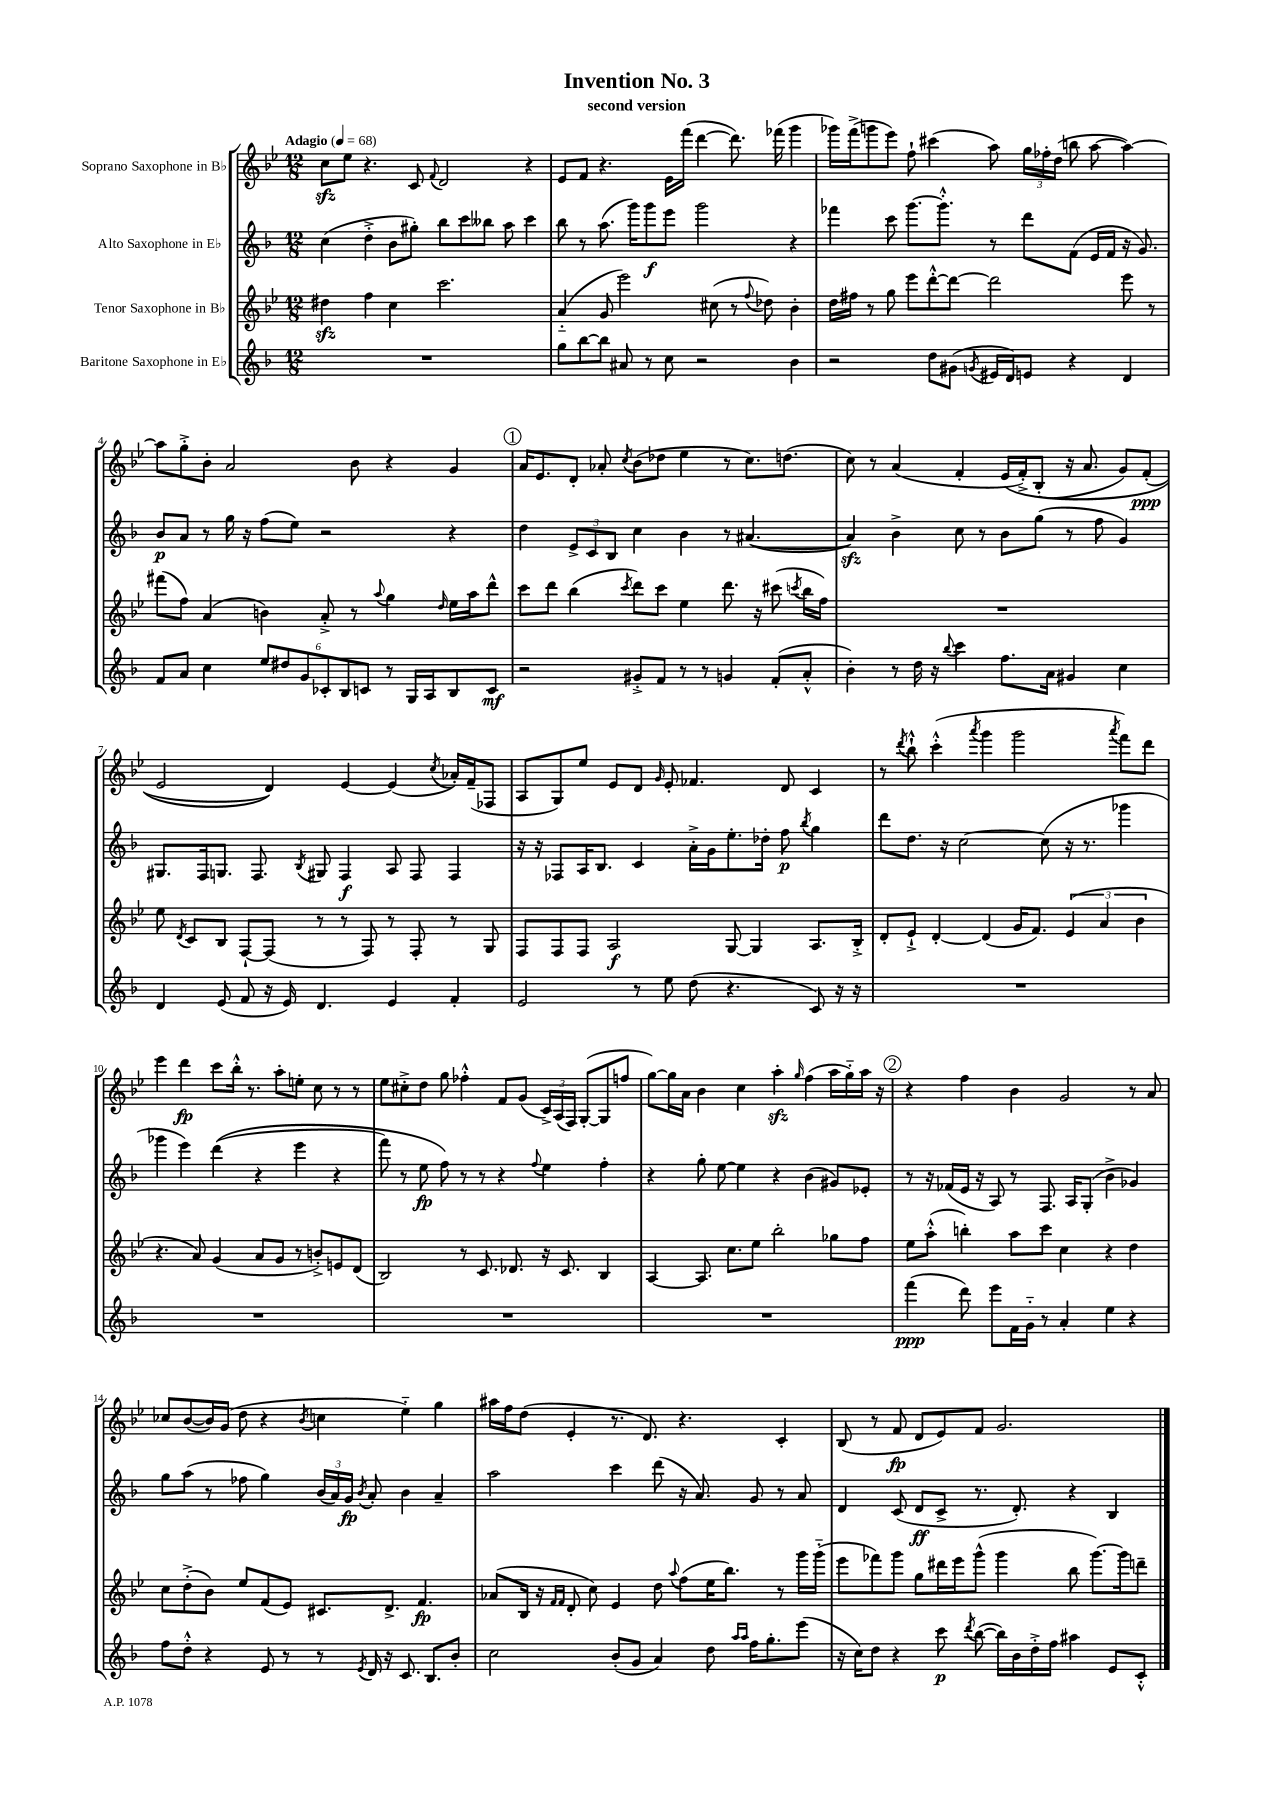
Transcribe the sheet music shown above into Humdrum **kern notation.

**kern	**dynam	**kern	**dynam	**kern	**dynam	**kern	**dynam
*part4	*part4	*part3	*part3	*part2	*part2	*part1	*part1
*staff4	*staff4	*staff3	*staff3	*staff2	*staff2	*staff1	*staff1
*I"Baritone Saxophone in E♭	*	*I"Tenor Saxophone in B♭	*	*I"Alto Saxophone in E♭	*	*I"Soprano Saxophone in B♭	*
*clefG2	*	*clefG2	*	*clefG2	*	*clefG2	*
*k[b-]	*	*k[b-e-]	*	*k[b-]	*	*k[b-e-]	*
*M12/8	*	*M12/8	*	*M12/8	*	*M12/8	*
*MM68	*	*MM68	*	*MM68	*	*MM68	*
=1	=1	=1	=1	=1	=1	=1	=1
!	!	!	!	!	!	!LO:TX:a:B:t=Adagio	!
1.r	.	4dd#Xzz\	.	(4cc\	.	8cczz\L	.
.	.	.	.	.	.	8ee-\J	.
.	.	4ff\	.	4dd'^\	.	4.r	.
.	.	4cc\	.	8b-\L	.	.	.
.	.	.	.	8gg#X'\J)	.	8c/	.
.	.	.	.	.	.	8qqf/	.
.	.	2.ccc\	.	8bb-\L	.	2d/	.
.	.	.	.	8ccc\	.	.	.
.	.	.	.	8bb--X\J	.	.	.
.	.	.	.	8aa\	.	.	.
.	.	.	.	4ccc\	.	4r	.
=2	=2	=2	=2	=2	=2	=2	=2
8gg\L	.	(4a/	.	8bb-\	.	8e-/L	.
[8bb-\	.	.	.	8r	.	8f/J	.
8bb-\J]	.	8g/	.	(8.aa\	.	4.r	.
8a#X/	.	2eee-\)	.	.	.	.	.
.	.	.	.	16ggg\KL)	.	.	.
8r	.	.	.	8ggg\	f	.	.
8cc\	.	.	.	8eee\J	.	16e-\LL	.
.	.	.	.	.	.	(16fff\JJ	.
2r	.	.	.	2ggg\	.	[4ddd\	.
.	.	(8cc#X\	.	.	.	.	.
.	.	8r	.	.	.	8.ddd\])	.
.	.	8qqff/	.	.	.	.	.
.	.	8dd-X\)	.	.	.	.	.
.	.	.	.	.	.	(16fff-X\	.
4b-\	.	4b-'\	.	4r	.	4ggg\	.
=3	=3	=3	=3	=3	=3	=3	=3
2r	.	16dd\LL	.	4fff-X\	.	16ggg-X\LL)	.
.	.	16ff#X\JJ	.	.	.	(16fff^\J	.
.	.	8r	.	.	.	8gggn\	.
.	.	8gg\	.	8ccc\	.	8eee-\J)	.
.	.	8eee-\L	.	[8.ggg\L	.	8ff`\	.
8dd\L	.	[8ddd'^^\	.	.	.	(4ccc#X\	.
.	.	.	.	8.ggg'^^\J]	.	.	.
(8g#X\J	.	8ddd\J_	.	.	.	.	.
8qgn/	.	.	.	.	.	.	.
16e#X/LL	.	2ddd\]	.	8r	.	8aa\)	.
16d/J)	.	.	.	.	.	.	.
8en/J	.	.	.	8ddd\L	.	24gg\LL	.
.	.	.	.	.	.	24ff-X'\	.
.	.	.	.	.	.	(24dd\JJ	.
4r	.	.	.	(8f\J	.	8bbn\	.
.	.	.	.	16e/LL	.	[8aa\	.
.	.	.	.	16f/JJ	.	.	.
4d/	.	8eee-\	.	16r	.	4aa\_)	.
.	.	.	.	8.g/)	.	.	.
.	.	8r	.	.	.	.	.
!!LO:LB:g=z
=4	=4	=4	=4	=4	=4	=4	=4
8f/L	.	(8fff#X\L	.	8b-/L	p	8aa\L]	.
8a/J	.	8ff\J)	.	8a/J	.	8gg'^\	.
4cc\	.	(4a/	.	8r	.	8b-'\J	.
.	.	.	.	16gg\	.	2a/	.
.	.	.	.	16r	.	.	.
12ee/L	.	4bn\)	.	(8ff\L	.	.	.
12dd#X/	.	.	.	.	.	.	.
.	.	.	.	8ee\J)	.	.	.
12g/	.	.	.	.	.	.	.
12c-X'/	.	8a'^/	.	2r	.	.	.
12B-/	.	.	.	.	.	.	.
.	.	8r	.	.	.	8b-\	.
12cn/J	.	.	.	.	.	.	.
.	.	8qqaa/	.	.	.	.	.
8r	.	4gg\	.	.	.	4r	.
16G/LL	.	.	.	.	.	.	.
16A/J	.	.	.	.	.	.	.
.	.	16qqdd/	.	.	.	.	.
8B-/	.	16ee-\LL	.	4r	.	4g/	.
.	.	16aa\J	.	.	.	.	.
8c/J	mf	8ddd^^\J	.	.	.	.	.
!!LO:REH:place=s1:t=1
=5	=5	=5	=5	=5	=5	=5	=5
2r	.	8ccc\L	.	4dd\	.	16a/KL	.
.	.	.	.	.	.	8.e-/	.
.	.	8ddd\J	.	.	.	.	.
.	.	(4bb-\	.	12e^/L	.	8d'/J	.
.	.	.	.	12c/	.	.	.
.	.	.	.	.	.	8a-X'/	.
.	.	.	.	12B-/J	.	.	.
.	.	8qccc/	.	.	.	8qcc/	.
8g#X'^/L	.	8ddd\L)	.	4cc\	.	(8b-\L	.
8f/J	.	8ccc\J	.	.	.	8dd-X\J	.
8r	.	4ee-\	.	4b-\	.	4ee-\	.
8r	.	.	.	.	.	.	.
4gn/	.	8.ddd\	.	8r	.	8r	.
.	.	.	.	([4.a#X/	.	8.cc\L)	.
.	.	16r	.	.	.	.	.
(8f'/L	.	(8ccc#X\	.	.	.	.	.
.	.	.	.	.	.	(8.ddn\J	.
.	.	8qcccn/	.	.	.	.	.
8a'^^/J	.	16bb-\LL	.	.	.	.	.
.	.	16ff\JJ)	.	.	.	.	.
=6	=6	=6	=6	=6	=6	=6	=6
4b-'\)	.	1.r	.	4a#zz/])	.	8cc\)	.
.	.	.	.	.	.	8r	.
8r	.	.	.	4b-^\	.	(4a/	.
16dd\	.	.	.	.	.	.	.
16r	.	.	.	.	.	.	.
8qqbb-/	.	.	.	.	.	.	.
4ccc\	.	.	.	8cc\	.	4f'/	.
.	.	.	.	8r	.	.	.
8.ff\L	.	.	.	8b-\L	.	(16e-/LL	.
.	.	.	.	.	.	16f'^/J)	.
.	.	.	.	(8gg\J	.	(8B-'/J	.
16a\Jk	.	.	.	.	.	.	.
4g#X/	.	.	.	8r	.	16r	.
.	.	.	.	.	.	8.a/	.
.	.	.	.	8ff\	.	.	.
4cc\	.	.	.	4g/)	.	8g/L)	.
.	.	.	.	.	.	(8f'/J	ppp
!!LO:LB:g=z
=7	=7	=7	=7	=7	=7	=7	=7
4d/	.	8ee-\	.	8.G#X/L	.	2e-/	.
.	.	8qd/	.	.	.	.	.
.	.	8c/L	.	.	.	.	.
.	.	.	.	16F/k	.	.	.
(8e/	.	8B-/J	.	8.Gn/J	.	.	.
8f/	.	[8F`/L	.	.	.	.	.
.	.	.	.	8.F/	.	.	.
16r	.	(8F/J]	.	.	.	4d/))	.
16e/)	.	.	.	.	.	.	.
.	.	.	.	8qB-/	.	.	.
4.d/	.	8r	.	8G#X/	.	.	.
.	.	8r	.	4F/	f	[4e-/	.
.	.	8F/)	.	.	.	.	.
4e/	.	8r	.	8A/	.	(4e-/]	.
.	.	8F'/	.	8F/	.	.	.
.	.	.	.	.	.	8qcc/	.
4f'/	.	8r	.	4F/	.	16a-X'/LL)	.
.	.	.	.	.	.	(16f~/J	.
.	.	8G/	.	.	.	8F-X/J	.
=8	=8	=8	=8	=8	=8	=8	=8
2e/	.	8F/L	.	16r	.	8A/L	.
.	.	.	.	16r	.	.	.
.	.	8F/	.	8F-X/L	.	8G/)	.
.	.	8F/J	.	16A/K	.	8ee-/J	.
.	.	.	.	8.B-/J	.	.	.
.	.	2A/	f	.	.	8e-/L	.
8r	.	.	.	4c/	.	8d/J	.
.	.	.	.	.	.	16qqg/	.
8ee\	.	.	.	.	.	8e-'/	.
(8dd\	.	.	.	16a'^\LL	.	4.f-X/	.
.	.	.	.	16g\J	.	.	.
4.r	.	[8G/	.	8.ee'\	.	.	.
.	.	4G/]	.	.	.	.	.
.	.	.	.	16dd-X'\Jk	.	.	.
.	.	.	.	8ff\	p	8d/	.
.	.	.	.	8qbb-/	.	.	.
8c/)	.	8.A/L	.	4gg\	.	4c/	.
16r	.	.	.	.	.	.	.
16r	.	16B-'^/Jk	.	.	.	.	.
=9	=9	=9	=9	=9	=9	=9	=9
1.r	.	8d'/L	.	8ddd\L	.	8r	.
.	.	.	.	.	.	8qddd/	.
.	.	8e-`^/J	.	8.dd\J	.	8bb-`^^\	.
.	.	[4d'/	.	.	.	(4ccc'^^\	.
.	.	.	.	16r	.	.	.
.	.	.	.	[2cc\	.	.	.
.	.	.	.	.	.	8qaaa/	.
.	.	(4d/]	.	.	.	4ggg\	.
.	.	16g/KL	.	.	.	2ggg\	.
.	.	8.f/J)	.	.	.	.	.
.	.	.	.	(8cc\]	.	.	.
.	.	(6e-/	.	16r	.	.	.
.	.	.	.	8.r	.	.	.
.	.	6a/	.	.	.	.	.
.	.	.	.	.	.	8qaaa/	.
.	.	.	.	4ggg-X\	.	8fff\L)	.
.	.	6b-\	.	.	.	.	.
.	.	.	.	.	.	8ddd\J	.
!!LO:LB:g=z
=10	=10	=10	=10	=10	=10	=10	=10
1.r	.	4.r	.	4ggg-X\	.	4eee-\	.
.	.	.	.	4eee\)	.	4ddd\	fp
.	.	8a/)	.	.	.	.	.
.	.	(4g/	.	((4ddd\	.	8ccc\L	.
.	.	.	.	.	.	16bb-'^^\Jk	.
.	.	.	.	.	.	8.r	.
.	.	8a/L	.	4r	.	.	.
.	.	8g/J	.	.	.	8aa'\L	.
.	.	8r	.	4eee\	.	8een'\J	.
.	.	8bn'^/L)	.	.	.	8cc\	.
.	.	8en/	.	4r	.	8r	.
.	.	(8d/J	.	.	.	8r	.
=11	=11	=11	=11	=11	=11	=11	=11
1.r	.	2B-/)	.	8fff\)	.	8ee-\L	.
.	.	.	.	8r	.	8cc#X'^\	.
.	.	.	.	8ee\	fp	8dd\J	.
.	.	.	.	8ff\)	.	8gg\	.
.	.	8r	.	8r	.	4ff-X'^^\	.
.	.	8.c/	.	8r	.	.	.
.	.	.	.	4r	.	8f/L	.
.	.	8.d-X/	.	.	.	.	.
.	.	.	.	.	.	(8g/J	.
.	.	.	.	8qqff/	.	.	.
.	.	16r	.	4ee\	.	24c^/LL)	.
.	.	.	.	.	.	(24A/	.
.	.	8.c/	.	.	.	.	.
.	.	.	.	.	.	24F/JJ)	.
.	.	.	.	.	.	([8G'/L	.
.	.	4B-/	.	4ff'\	.	8G/]	.
.	.	.	.	.	.	8ffn/J	.
=12	=12	=12	=12	=12	=12	=12	=12
1.r	.	[4A/	.	4r	.	[8gg\L)	.
.	.	.	.	.	.	16gg\L]	.
.	.	.	.	.	.	16a\JJ	.
.	.	8.A/]	.	8gg'\	.	4b-\	.
.	.	.	.	[8ee\	.	.	.
.	.	8.cc\L	.	.	.	.	.
.	.	.	.	4ee\]	.	4cc\	.
.	.	8ee-\J	.	.	.	.	.
.	.	2bb-'\	.	4r	.	4aazz'\	.
.	.	.	.	.	.	16qqgg/	.
.	.	.	.	(4b-\	.	(4ff\	.
.	.	8gg-X\L	.	8g#X/L)	.	16aa\LL	.
.	.	.	.	.	.	16gg\)	.
.	.	8ff\J	.	8e-X'/J	.	16aa\JJ	.
.	.	.	.	.	.	16r	.
!!LO:REH:place=s1:t=2
=13	=13	=13	=13	=13	=13	=13	=13
(4fff\	ppp	8ee-\L	.	8r	.	4r	.
.	.	(8aa'^^\J	.	16r	.	.	.
.	.	.	.	(16f-X/LL	.	.	.
8ddd\)	.	4bbn'\)	.	16e/JJ	.	4ff\	.
.	.	.	.	16r	.	.	.
8eee\L	.	.	.	8A/)	.	.	.
16f\L	.	8aa\L	.	8r	.	4b-\	.
16g\JJ	.	.	.	.	.	.	.
8r	.	8ccc\J	.	8.F/	.	.	.
4a'/	.	4cc\	.	.	.	2g/	.
.	.	.	.	16A/KL	.	.	.
.	.	.	.	(8G'/J	.	.	.
4ee\	.	4r	.	4b-^\	.	.	.
4r	.	4dd\	.	4g-X/)	.	8r	.
.	.	.	.	.	.	8a/	.
!!LO:LB:g=z
=14	=14	=14	=14	=14	=14	=14	=14
8ff\L	.	8cc\L	.	8gg\L	.	8cc-X/L	.
8dd'^^\J	.	(8dd'^\	.	(8aa\J	.	([8b-/	.
4r	.	8b-\J)	.	8r	.	16b-/L])	.
.	.	.	.	.	.	(16g/JJ	.
.	.	8ee-/L	.	8ff-X\	.	8dd\	.
8e/	.	(8f/	.	4gg\)	.	4r	.
8r	.	8e-/J)	.	.	.	.	.
.	.	.	.	.	.	8qb-/	.
8r	.	8.c#X/L	.	(24b-/LL	.	4ccn\	.
.	.	.	.	24a/)	.	.	.
.	.	.	.	24g/JJ	fp	.	.
8qe/	.	.	.	8qb-/	.	.	.
16d/	.	.	.	8a'/	.	.	.
16r	.	8.d^/J	.	.	.	.	.
8.c/	.	.	.	4b-\	.	4ee-\)	.
.	.	4.f/	fp	.	.	.	.
8.B-/L	.	.	.	.	.	.	.
.	.	.	.	4a~/	.	4gg\	.
8b-'/J	.	.	.	.	.	.	.
=15	=15	=15	=15	=15	=15	=15	=15
2cc\	.	(8a-X/L	.	2aa\	.	16aa#X\LL	.
.	.	.	.	.	.	16ff\J	.
.	.	16B-/Jk	.	.	.	(8dd\J	.
.	.	16r	.	.	.	.	.
.	.	16qqf/LL	.	.	.	.	.
.	.	16qqf/JJ	.	.	.	.	.
.	.	8d'/	.	.	.	4e-'/	.
.	.	8cc\)	.	.	.	.	.
(8b-'/L	.	4e-/	.	4ccc\	.	8.r	.
8g/J	.	.	.	.	.	.	.
.	.	.	.	.	.	8.d/)	.
4a/)	.	8dd\	.	(8ddd\	.	.	.
.	.	8qqaa/	.	.	.	.	.
.	.	(8ff\L	.	16r	.	4.r	.
.	.	.	.	8.a/)	.	.	.
8dd\	.	16ee-\K	.	.	.	.	.
.	.	8.bb-\J)	.	.	.	.	.
16qqaa/LL	.	.	.	.	.	.	.
16qqaa/JJ	.	.	.	.	.	.	.
16ff\KL	.	.	.	8g/	.	.	.
8.gg'\	.	.	.	.	.	.	.
.	.	8r	.	8r	.	4c'/	.
(8eee\J	.	16ggg\LL	.	8a/	.	.	.
.	.	(16ggg\JJ	.	.	.	.	.
=16	=16	=16	=16	=16	=16	=16	=16
16r	.	8eee-\L	.	4d/	.	(8B-/	.
16cc\KL)	.	.	.	.	.	.	.
8dd\J	.	8fff-X\)	.	.	.	8r	.
4r	.	8ggg\J	.	(8c/	.	8f/	fp
.	.	8gg\L	.	8d/L	ff	8d/L	.
8ccc\	p	16ddd#X\L	.	8c^/J	.	8e-/)	.
.	.	16eee-\J	.	.	.	.	.
8qddd/	.	.	.	.	.	.	.
([8bb-\	.	(8ggg^^\J	.	8.r	.	8f/J	.
16bb-\LL])	.	4ggg\	.	.	.	2.g/	.
16b-\	.	.	.	8.d'/)	.	.	.
16dd'^\	.	.	.	.	.	.	.
16ff\JJ	.	.	.	.	.	.	.
4aa#X\	.	8bb-\	.	4r	.	.	.
.	.	[8.ggg\L)	.	.	.	.	.
8e/L	.	.	.	4B-/	.	.	.
.	.	16ggg\k]	.	.	.	.	.
8c'^^/J	.	8dddn~\J	.	.	.	.	.
==	==	==	==	==	==	==	==
*-	*-	*-	*-	*-	*-	*-	*-
